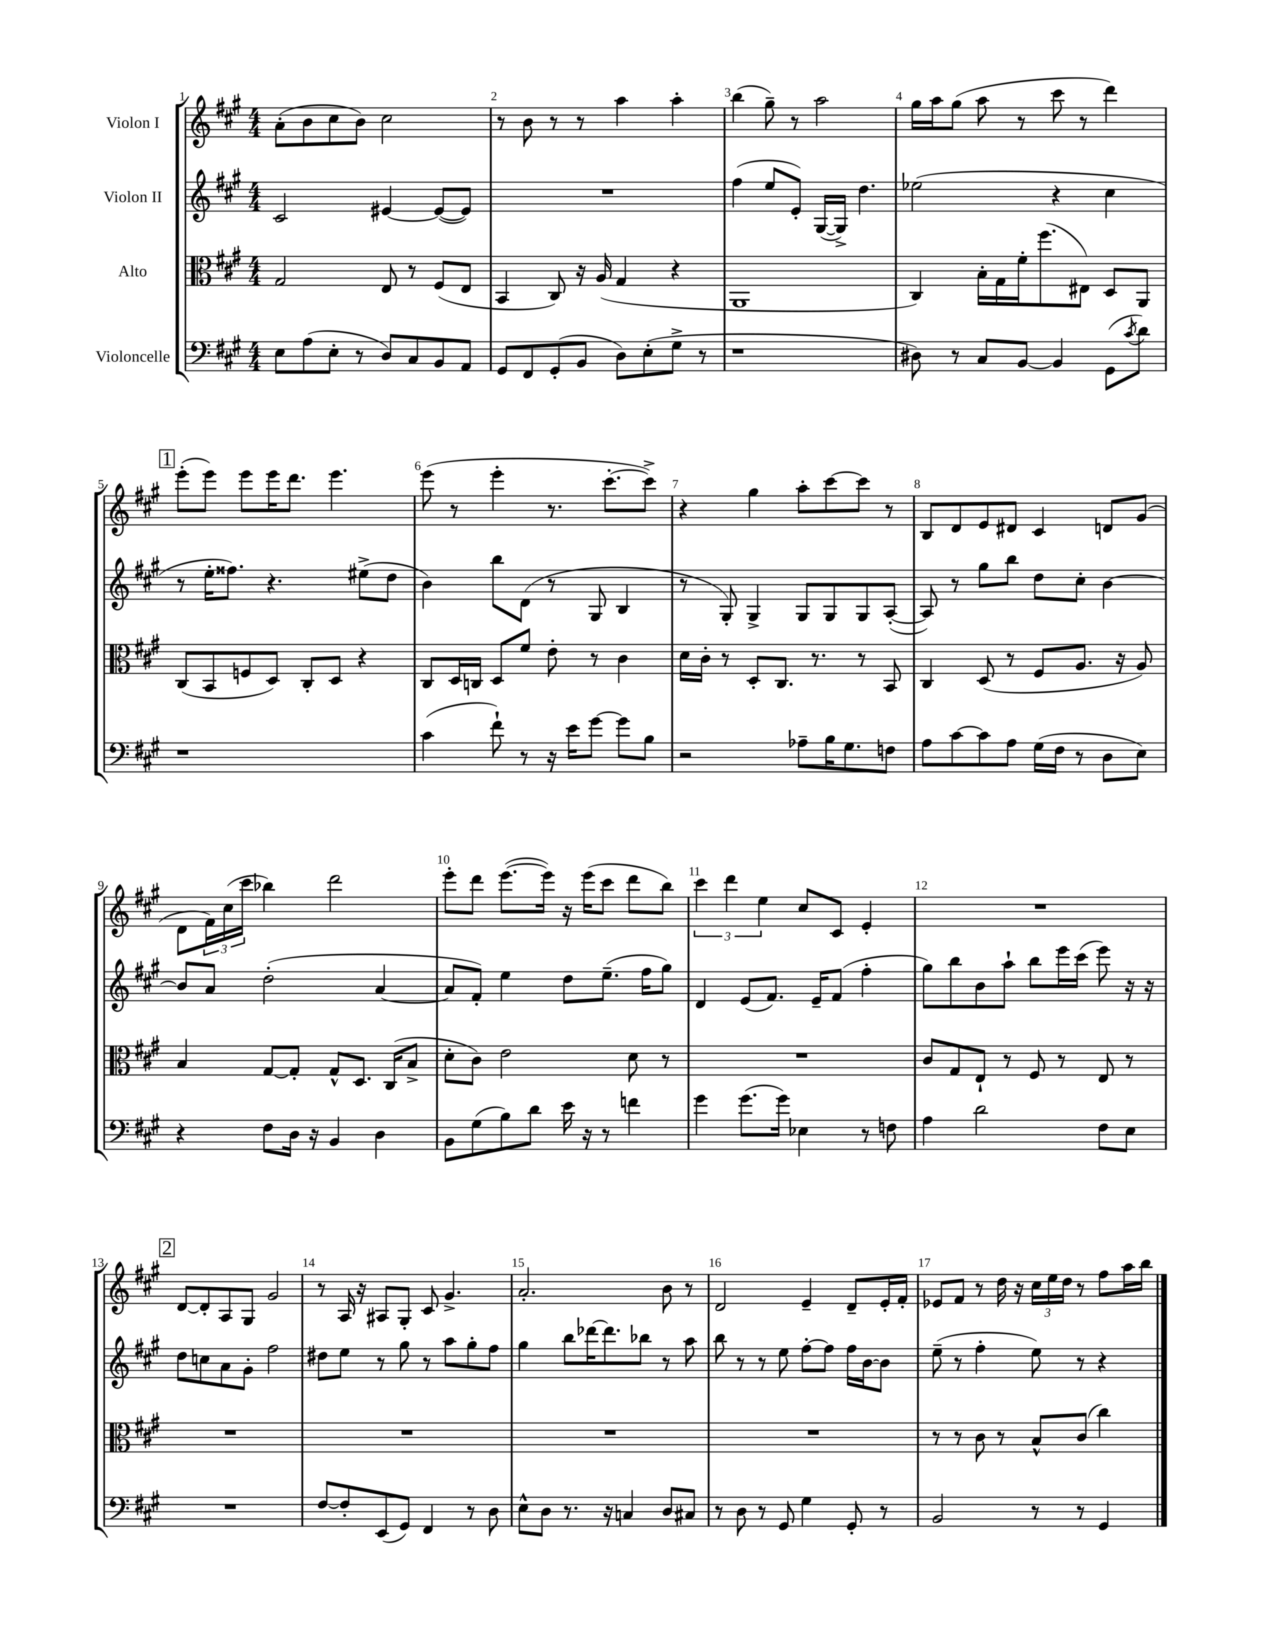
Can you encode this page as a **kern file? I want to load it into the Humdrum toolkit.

**kern	**kern	**kern	**kern
*part4	*part3	*part2	*part1
*staff4	*staff3	*staff2	*staff1
*I"Violoncelle	*I"Alto	*I"Violon II	*I"Violon I
*clefF4	*clefC3	*clefG2	*clefG2
*k[f#c#g#]	*k[f#c#g#]	*k[f#c#g#]	*k[f#c#g#]
*M4/4	*M4/4	*M4/4	*M4/4
=1	=1	=1	=1
8E\L	2G#/	2c#/	(8a'\L
(8A\	.	.	8b\
8E'\J	.	.	8cc#\
8r	.	.	8b\J)
8D/L)	8E/	[4e#X/	2cc#\
8C#/	8r	.	.
8BB/	(8F#/L	(8e#/L_	.
8AA/J	8E/J	8e#/J])	.
=2	=2	=2	=2
8GG#/L	4BB/	1r	8r
8FF#/	.	.	8b\
(8GG#'/	8C#/)	.	8r
8BB/J	16r	.	8r
.	(16A/	.	.
8D\L)	4G#/	.	4aa\
(8E'\	.	.	.
8G#^\J	4r	.	4aa'\
8r	.	.	.
=3	=3	=3	=3
1r	1AA	(4ff#\	(4bb\
.	.	8ee/L	8gg#~\)
.	.	8e'/J)	8r
.	.	([16G#/LL	2aa\
.	.	16G#^/JJ])	.
.	.	4.dd\	.
=4	=4	=4	=4
8D#X\)	4C#/)	(2ee-X\	16gg#\LL
.	.	.	16aa\J
8r	.	.	(8gg#\J
8C#/L	16B'\LL	.	8aa\
.	16G#\	.	.
[8BB/J	16f#'\J	.	8r
.	(8.ff#\	.	.
4BB/]	.	4r	8ccc#\
.	8E#X\J)	.	8r
(8GG#\L	8D/L	4cc#\	4ddd\)
8qc#/	.	.	.
8d\J)	8AA/J	.	.
!!LO:LB:g=z
!!LO:REH:place=s1:t=1
=5	=5	=5	=5
1r	(8C#/L	8r	(8eee'\L
.	8BB/	16ee'\KL	8eee\J)
.	.	8.ff##X\J)	.
.	8Fn/	.	8eee\L
.	8D/J)	4.r	16eee\K
.	.	.	8.ddd\J
.	8C#'/L	.	.
.	8D/J	.	4.eee\
.	4r	(8ee#X^\L	.
.	.	8dd\J	.
=6	=6	=6	=6
(4c#\	8C#/L	4b\)	(8eee\
.	16D/L	.	8r
.	16Cn/JJ	.	.
8f#`\)	8D/L	8bb\L	4eee'\
8r	8f#/J	(8d\J	.
16r	8e'\	8r	8.r
16e\KL	.	.	.
[8g#\J	8r	8G#/	.
.	.	.	[8.ccc#'\L
8g#\L]	4c#\	4B/	.
8B\J	.	.	8ccc#^\J])
=7	=7	=7	=7
2r	16d\LL	8r	4r
.	16c#'\JJ	.	.
.	8r	8G#'/)	.
.	8D'/L	4G#^/	4gg#\
.	8.C#/J	.	.
8A-X~\L	.	8G#/L	8aa'\L
.	8.r	.	.
16B\K	.	8G#/	[8ccc#\
8.G#\	.	.	.
.	8r	8G#/	8ccc#\J]
8Fn\J	8BB/	([8A'/J	8r
=8	=8	=8	=8
8A\L	4C#/	8A/])	8B/L
[8c#\	.	8r	8d/
8c#\]	(8D/	8gg#\L	8e/
8A\J	8r	8bb\J	8d#X/J
(16G#\LL	8F#/L	8dd\L	4c#/
16F#\JJ	.	.	.
8r	8.A/J	8cc#'\J	.
8D\L	.	[4b\	8dn/L
.	16r	.	.
8E\J)	8A/)	.	(8g#/J
!!LO:LB:g=z
=9	=9	=9	=9
4r	4B/	8b/L]	8d\L
.	.	8a/J	24f#\L)
.	.	.	(24cc#\
.	.	.	24ccc#\JJ
8F#\L	[8G#/L	(2dd'\	4bb-X\)
16D\Jk	8G#'/J]	.	.
16r	.	.	.
4BB/	8G#^^/L	.	2ddd\
.	8.D/J	.	.
4D\	.	[4a/	.
.	(16C#/KL	.	.
.	8B^/J	.	.
=10	=10	=10	=10
8BB\L	8d'\L	8a/L]	8eee'\L
(8G#\	8c#\J)	8f#'/J)	8ddd\J
8B\)	2e\	4ee\	([8.eee\L
8d\J	.	.	.
.	.	.	16eee\Jk])
16e\	.	8dd\L	16r
16r	.	.	(16eee\KL
8r	.	(8.ee~\J	8ccc#\J
4fn\	8d\	.	8ddd\L
.	.	16ff#\KL	.
.	8r	8gg#\J)	8bb\J)
=11	=11	=11	=11
4g#\	1r	4d/	6ccc#\
.	.	.	6ddd\
(8.g#\L	.	(8e/L	.
.	.	.	6ee\
.	.	8.f#/J)	.
16g#\Jk)	.	.	.
4E-X\	.	.	8cc#/L
.	.	16e~/KL	.
.	.	(8f#/J	8c#/J
8r	.	4ff#'\	4e'/
8Fn\	.	.	.
=12	=12	=12	=12
4A\	8c#/L	8gg#\L)	1r
.	8G#/	8bb\	.
2d\	8E`/J	8b\	.
.	8r	8aa`\J	.
.	8F#/	8bb\L	.
.	8r	16eee\L	.
.	.	(16ccc#\JJ	.
8F#\L	8E/	8eee\)	.
8E\J	8r	16r	.
.	.	16r	.
!!LO:LB:g=z
!!LO:REH:place=s1:t=2
=13	=13	=13	=13
1r	1r	8dd\L	[8d/L
.	.	8ccn\	8d'/]
.	.	8a\	8A/
.	.	8g#'\J	8G#/J
.	.	2ff#\	2g#/
=14	=14	=14	=14
[8F#/L	1r	8dd#X\L	8r
8F#'/]	.	8ee\J	16A/
.	.	.	16r
(8EE/	.	8r	8A#X/L
8GG#/J)	.	8gg#\	8G#'/J
4FF#/	.	8r	8c#/
.	.	8aa\L	4.g#^/
8r	.	8gg#'\	.
8D\	.	8ff#\J	.
=15	=15	=15	=15
8E^^\L	1r	4gg#\	2.a'/
8D\J	.	.	.
8.r	.	8bb\L	.
.	.	[16ddd-X\K	.
16r	.	8.ddd-\]	.
4Cn/	.	.	.
.	.	8bb-X\J	.
8D/L	.	8r	8b\
8C#X/J	.	8aa\	8r
=16	=16	=16	=16
8r	1r	8bb\	2d/
8D\	.	8r	.
8r	.	8r	.
8GG#/	.	8ee\	.
4G#\	.	[8ff#'\L	4e~/
.	.	8ff#\J]	.
8GG#'/	.	16ff#\LL	8d~/L
.	.	[16b\J	.
8r	.	8b\J]	16e'/L
.	.	.	16f#'/JJ
=17	=17	=17	=17
2BB/	8r	(8ee~\	8e-X/L
.	8r	8r	8f#/J
.	8c#\	4ff#'\	8r
.	8r	.	16dd\
.	.	.	16r
8r	8B^^/L	8ee\)	24cc#\LL
.	.	.	24ee\
.	.	.	24dd\JJ
8r	(8c#/J	8r	8r
4GG#/	4cc#\)	4r	8ff#\L
.	.	.	16aa\L
.	.	.	16bb\JJ
==	==	==	==
*-	*-	*-	*-
